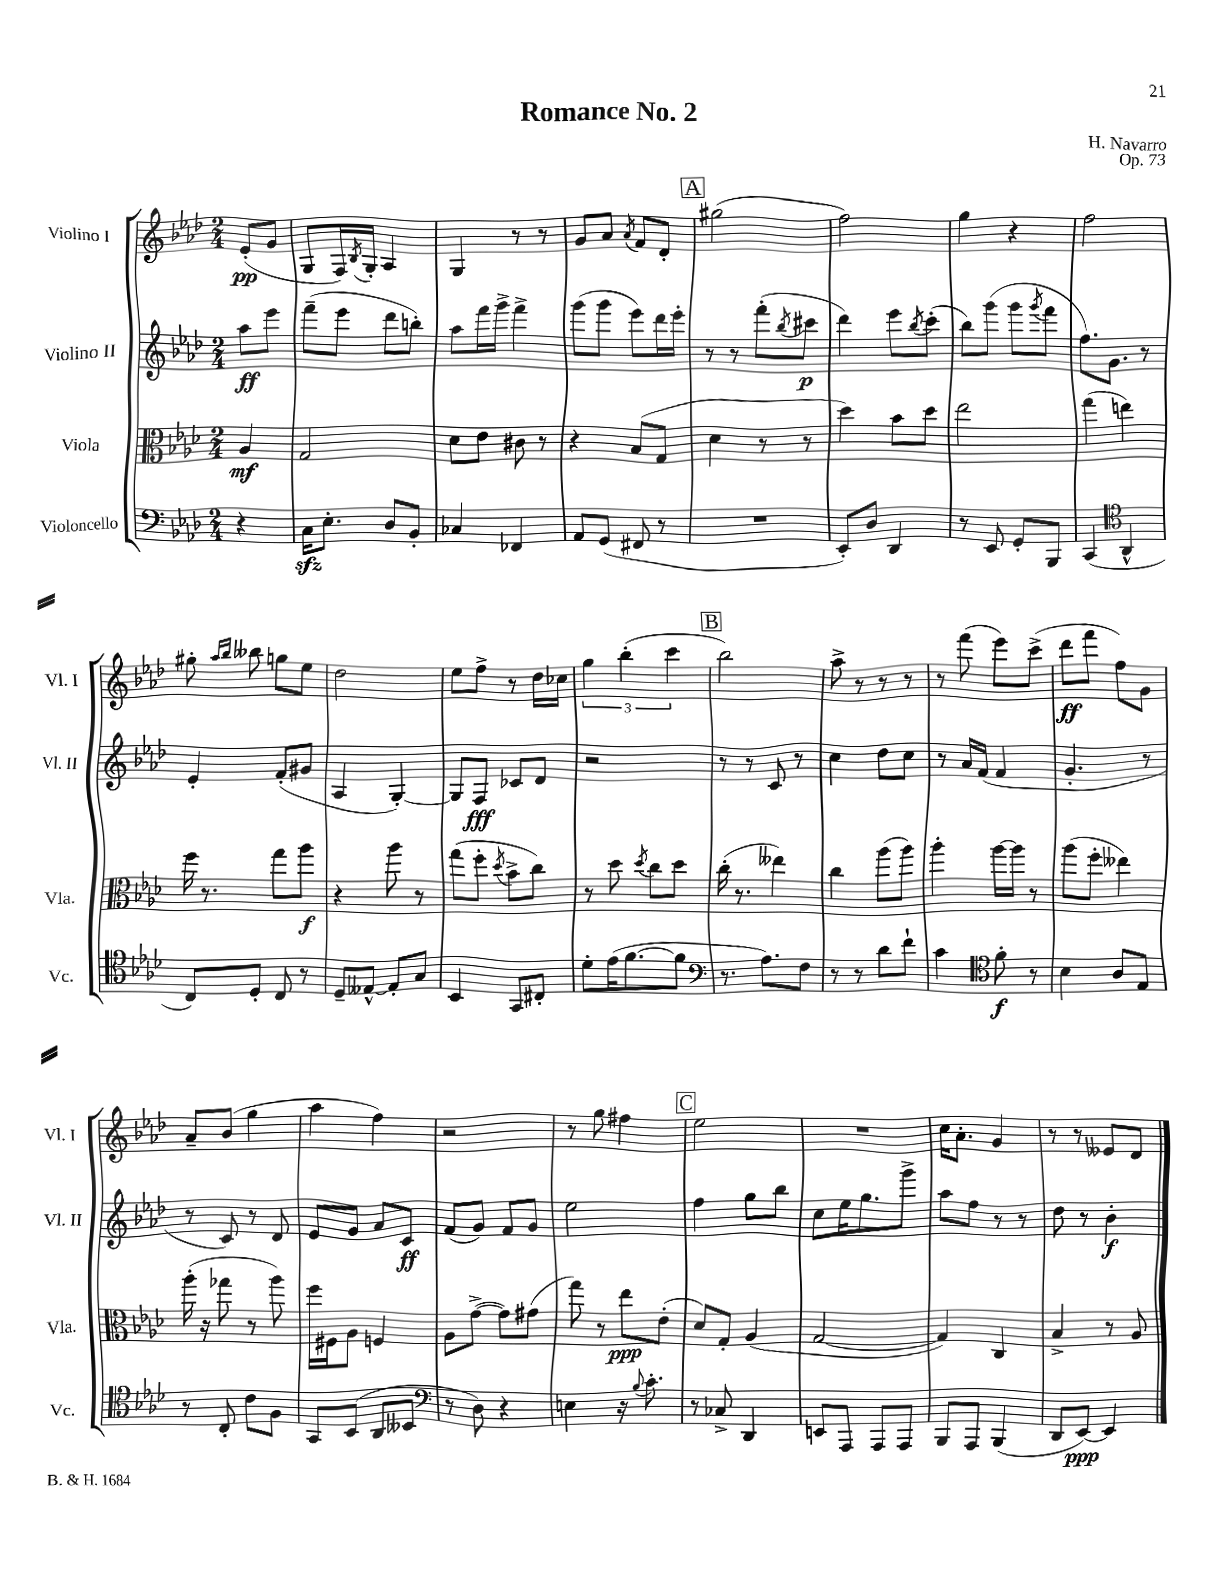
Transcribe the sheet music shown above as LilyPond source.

\header { title = "Romance No. 2" composer = "H. Navarro" opus = "Op. 73" }
<<
\new StaffGroup <<
\new Staff = "s0" \with { instrumentName = "Violino I" shortInstrumentName = "Vl. I" } {
    \clef treble \key aes \major \numericTimeSignature \time 2/4 \partial 4
    ees'8-.\pp( g'8 |
    g8 f16) \acciaccatura { bes8 } g16-. aes4 |
    g4 r8 r8 |
    g'8 aes'8 \acciaccatura { aes'8 } f'8 des'8-. |
    \mark \markup { \box "A" } gis''2( |
    f''2) |
    g''4 r4 |
    f''2 |
    gis''8-. \grace { aes''16 bes''16 } beses''8 g''8 ees''8 |
    des''2 |
    ees''8 f''8-> r8 des''16 ces''16 |
    \tuplet 3/2 { g''4 bes''4-.( c'''4 } |
    \mark \markup { \box "B" } bes''2) |
    aes''8-> r8 r8 r8 |
    r8 f'''8( ees'''8) c'''8->( |
    des'''8\ff f'''8 f''8) g'8 |
    aes'8-- bes'8( g''4 |
    aes''4 f''4) |
    r2 |
    r8 g''8 fis''4 |
    \mark \markup { \box "C" } ees''2 |
    R2 |
    c''16 aes'8.-. g'4 |
    r8 r8 eeses'8 des'8 \bar "|." |
}
\new Staff = "s1" \with { instrumentName = "Violino II" shortInstrumentName = "Vl. II" } {
    \clef treble \key aes \major \numericTimeSignature \time 2/4 \partial 4
    aes''8\ff ees'''8 |
    f'''8--( ees'''8 des'''8 b''8-.) |
    aes''8 f'''16 g'''16-> f'''4-> |
    g'''8( g'''8 ees'''8) des'''16 ees'''16-. |
    \mark \markup { \box "A" } r8 r8 f'''8-.( \acciaccatura { bes''8 } cis'''8\p |
    des'''4) ees'''8 \acciaccatura { bes''8 } c'''8-.( |
    bes''8) g'''8( g'''8 \acciaccatura { g'''8 } f'''8 |
    f''8.) g'8. r8 |
    ees'4-. f'8-.( gis'8 |
    aes4 g4~-.) |
    g8 f8\fff ces'8 des'8 |
    r2 |
    \mark \markup { \box "B" } r8 r8 c'8 r8 |
    c''4 des''8 c''8 |
    r8 aes'16 f'16( f'4 |
    g'4.-. r8 |
    r8 c'8) r8 des'8 |
    ees'8 g'8 aes'8 c'8\ff |
    f'8( g'8) f'8 g'8 |
    ees''2 |
    \mark \markup { \box "C" } f''4 g''8 bes''8 |
    c''8 ees''16 g''8. g'''8-> |
    aes''8 f''8 r8 r8 |
    des''8 r8 bes'4-.\f \bar "|." |
}
\new Staff = "s2" \with { instrumentName = "Viola" shortInstrumentName = "Vla." } {
    \clef alto \key aes \major \numericTimeSignature \time 2/4 \partial 4
    aes4\mf |
    g2 |
    des'8 ees'8 cis'8 r8 |
    r4 bes8( g8 |
    \mark \markup { \box "A" } des'4 r8 r8 |
    des''4) bes'8 des''8 |
    ees''2 |
    g''4( e''4) |
    f''16 r8. g''8 aes''8\f |
    r4 aes''8 r8 |
    g''8( f''8-. \acciaccatura { des''8 } bes'8-> c''8) |
    r8 des''8 \acciaccatura { des''8 } c''8 des''8 |
    \mark \markup { \box "B" } c''16-.( r8. eeses''4) |
    c''4 aes''8( aes''8) |
    aes''4-. aes''16~ aes''16 r8 |
    aes''8( f''8-. eeses''4) |
    aes''16-.( r16 ges''8 r8 aes''8) |
    f''16 fis16 aes8 f4 |
    aes8 g'8~->( g'8) gis'8( |
    g''8) r8 ees''8\ppp ees'8-.( |
    \mark \markup { \box "C" } des'8) g8-. aes4( |
    g2~ |
    g4) c4 |
    bes4-> r8 aes8 \bar "|." |
}
\new Staff = "s3" \with { instrumentName = "Violoncello" shortInstrumentName = "Vc." } {
    \clef bass \key aes \major \numericTimeSignature \time 2/4 \partial 4
    r4 |
    c16\sfz ees8.-. des8 bes,8-. |
    ces4 fes,4 |
    aes,8 g,8( fis,8 r8 |
    \mark \markup { \box "A" } R2 |
    ees,8-.) des8 des,4 |
    r8 ees,8 g,8-. bes,,8 |
    c,4( \clef tenor aes,4-^ |
    c8) des8-. c8 r8 |
    des8-- eeses8~-^ eeses8-. g8 |
    bes,4 g,8 cis8-. |
    des'8-. ees'16( f'8.~ f'8 |
    \mark \markup { \box "B" } \clef bass r8. aes8.) f8 |
    r8 r8 des'8 f'8-! |
    c'4 \clef tenor f'8-.\f r8 |
    bes4 aes8 ees8 |
    r8 c8-. c'8 f8 |
    g,8 bes,8( aes,8 beses,8 |
    \clef bass r8 des8) r4 |
    e4 r16 \appoggiatura { bes8 } c'8.-. |
    \mark \markup { \box "C" } r8 ces8-> des,4 |
    e,8 aes,,8 aes,,8 aes,,8 |
    bes,,8 aes,,8 bes,,4( |
    des,8 ees,8~\ppp) ees,4 \bar "|." |
}
>>
>>
\layout { \context { \Score \remove "Bar_number_engraver" } }
